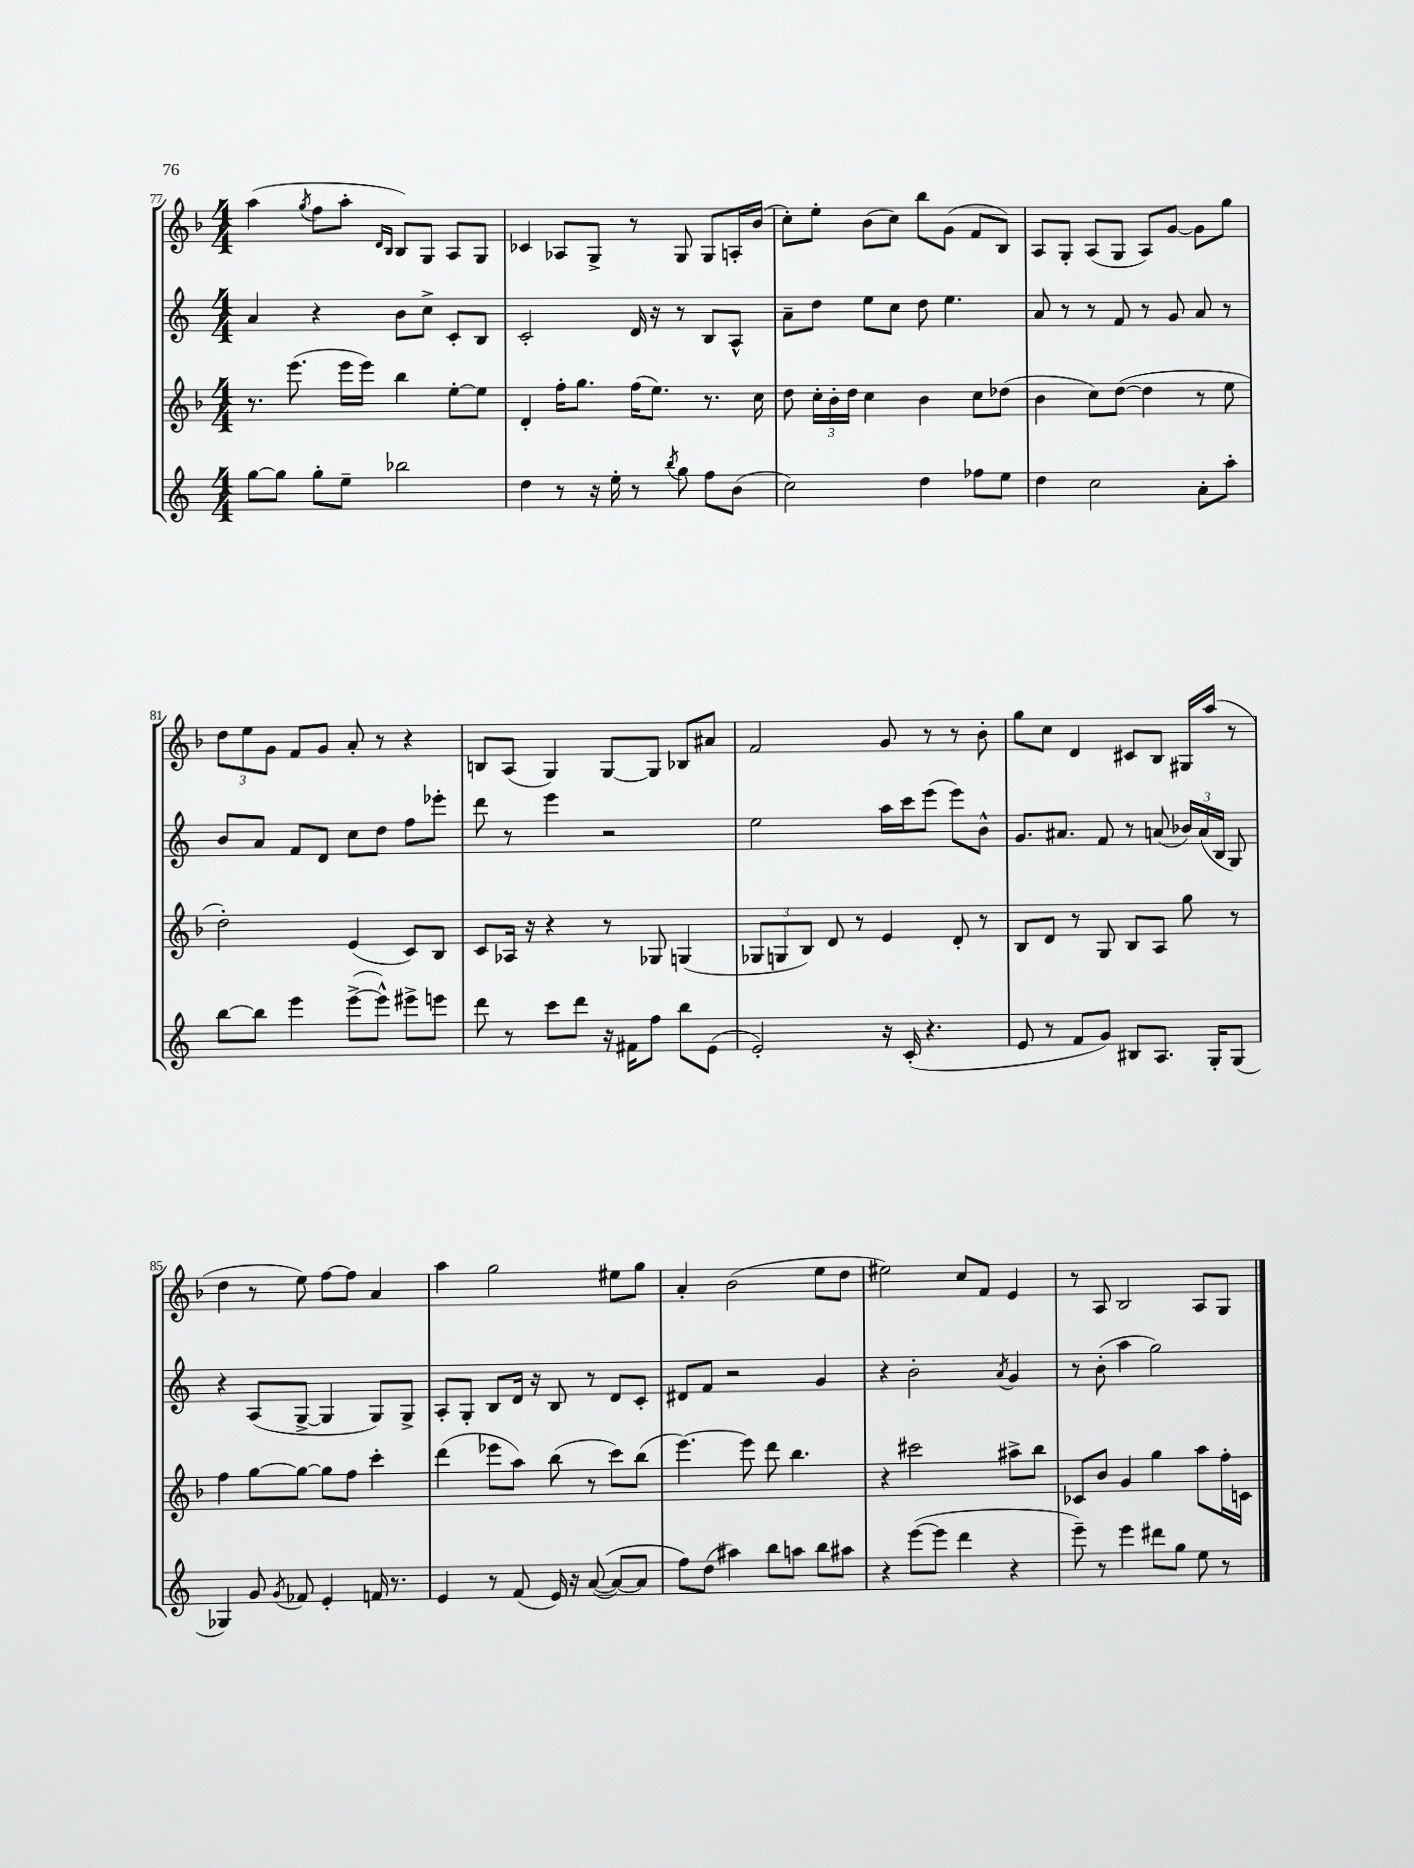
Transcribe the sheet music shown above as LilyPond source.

<<
\new StaffGroup <<
\new Staff = "s0" {
    \clef treble \key f \major \numericTimeSignature \time 4/4
    \autoBeamOff a''4( \acciaccatura { g''8 } f''8[ a''8]-. \grace { d'16[ bes16] } bes8[) g8] a8[ g8] |
    ces'4 aes8[ g8]-> r8 g8 g8[ a16-. bes'16]( |
    c''8[-.) e''8]-. bes'8[( c''8]) bes''8[ g'8]( f'8[ bes8]) |
    a8[ g8]-. a8[( g8] a8[) g'8]~ g'8[ g''8] |
    \tuplet 3/2 { d''8[ e''8 g'8] } f'8[ g'8] a'8-. r8 r4 |
    b8[ a8]( g4) g8[~ g8] bes8[ ais'8] |
    f'2 g'8 r8 r8 bes'8-. |
    g''8[ c''8] d'4 cis'8[ bes8] gis16[ a''16]( r8 |
    d''4 r8 e''8) f''8[~ f''8] a'4 |
    a''4 g''2 eis''8[ g''8] |
    a'4-. bes'2( e''8[ d''8] |
    eis''2) c''8[ f'8] e'4 |
    r8 a8 bes2 a8[ g8] \bar "|." |
}
\new Staff = "s1" {
    \clef treble \key c \major \numericTimeSignature \time 4/4
    \autoBeamOff a'4 r4 b'8[ c''8]-> c'8[-. b8] |
    c'2-. d'16 r16 r8 b8[ a8]-^ |
    a'8[-- d''8] e''8[ c''8] d''8 e''4. |
    a'8 r8 r8 f'8 r8 g'8 a'8 r8 |
    b'8[ a'8] f'8[ d'8] c''8[ d''8] f''8[ ees'''8]-. |
    d'''8 r8 e'''4 r2 |
    e''2 a''16[ c'''16 e'''8]( e'''8[) b'8]-^ |
    g'8.[ ais'8.] f'8 r8 a'8( \tuplet 3/2 { bes'16[) a'16( b16] } g8) |
    r4 a8[( g8]~-> g4 g8[) g8]-> |
    a8[-. g8]-. b8[ d'16] r16 b8 r8 d'8[ c'8]-. |
    dis'8[ f'8] r2 g'4 |
    r4 b'2-. \acciaccatura { a'8 } g'4 |
    r8 b'8-.( a''4 g''2) \bar "|." |
}
\new Staff = "s2" {
    \clef treble \key f \major \numericTimeSignature \time 4/4
    \autoBeamOff r8. e'''8.( e'''16[ e'''16]) bes''4 e''8[~-. e''8] |
    d'4-. f''16[-. g''8.] f''16[( e''8.]) r8. c''16 |
    d''8 \tuplet 3/2 { c''16[-. bes'16-. d''16] } c''4 bes'4 c''8[ des''8]( |
    bes'4 c''8[) d''8]~( d''4 r8 e''8 |
    d''2-.) e'4( c'8[) bes8] |
    c'8[ aes16] r16 r4 r8 ges8 g4( |
    \tuplet 3/2 { ges8[ g8 bes8]) } d'8 r8 e'4 d'8-. r8 |
    bes8[ d'8] r8 g8 bes8[ a8] g''8 r8 |
    f''4 g''8[~ g''8]~ g''8[ f''8] c'''4-. |
    d'''4( ees'''8[ a''8]) bes''8( r8 c'''8[) bes''8]( |
    e'''4.~) e'''8 d'''8 bes''4. |
    r4 cis'''2 ais''8[-> bes''8] |
    ces'8[ bes'8] g'4 g''4 a''8[ f''16-. c'16] \bar "|." |
}
\new Staff = "s3" {
    \clef treble \key c \major \numericTimeSignature \time 4/4
    \autoBeamOff g''8[~ g''8] g''8[-. e''8]-- bes''2 |
    d''4 r8 r16 e''16-. r8 \acciaccatura { b''8 } g''8 f''8[ b'8]( |
    c''2) d''4 fes''8[ e''8] |
    d''4 c''2 a'8[-. a''8]-. |
    b''8[~ b''8] e'''4 e'''8[~->( e'''8]-^) eis'''8[-> e'''8] |
    d'''8 r8 c'''8[ d'''8] r16 fis'16[ f''8] b''8[ e'8]( |
    e'2-.) r16 c'16-.( r4. |
    e'8 r8 f'8[ g'8]) bis8[ a8.] g16[-. g8]( |
    ges4) g'8 \acciaccatura { g'8 } fes'8 e'4-. f'16 r8. |
    e'4 r8 f'8( e'16) r16 a'8~(\( a'8[~) a'8] |
    f''8[\) d''8]( ais''4) b''8[ a''8] b''8[ ais''8] |
    r4 e'''8[~( e'''8] d'''4 r4 |
    e'''8--) r8 e'''4 dis'''8[ g''8] e''8 r8 \bar "|." |
}
>>
>>
\layout { \context { \Score currentBarNumber = #77 } }
